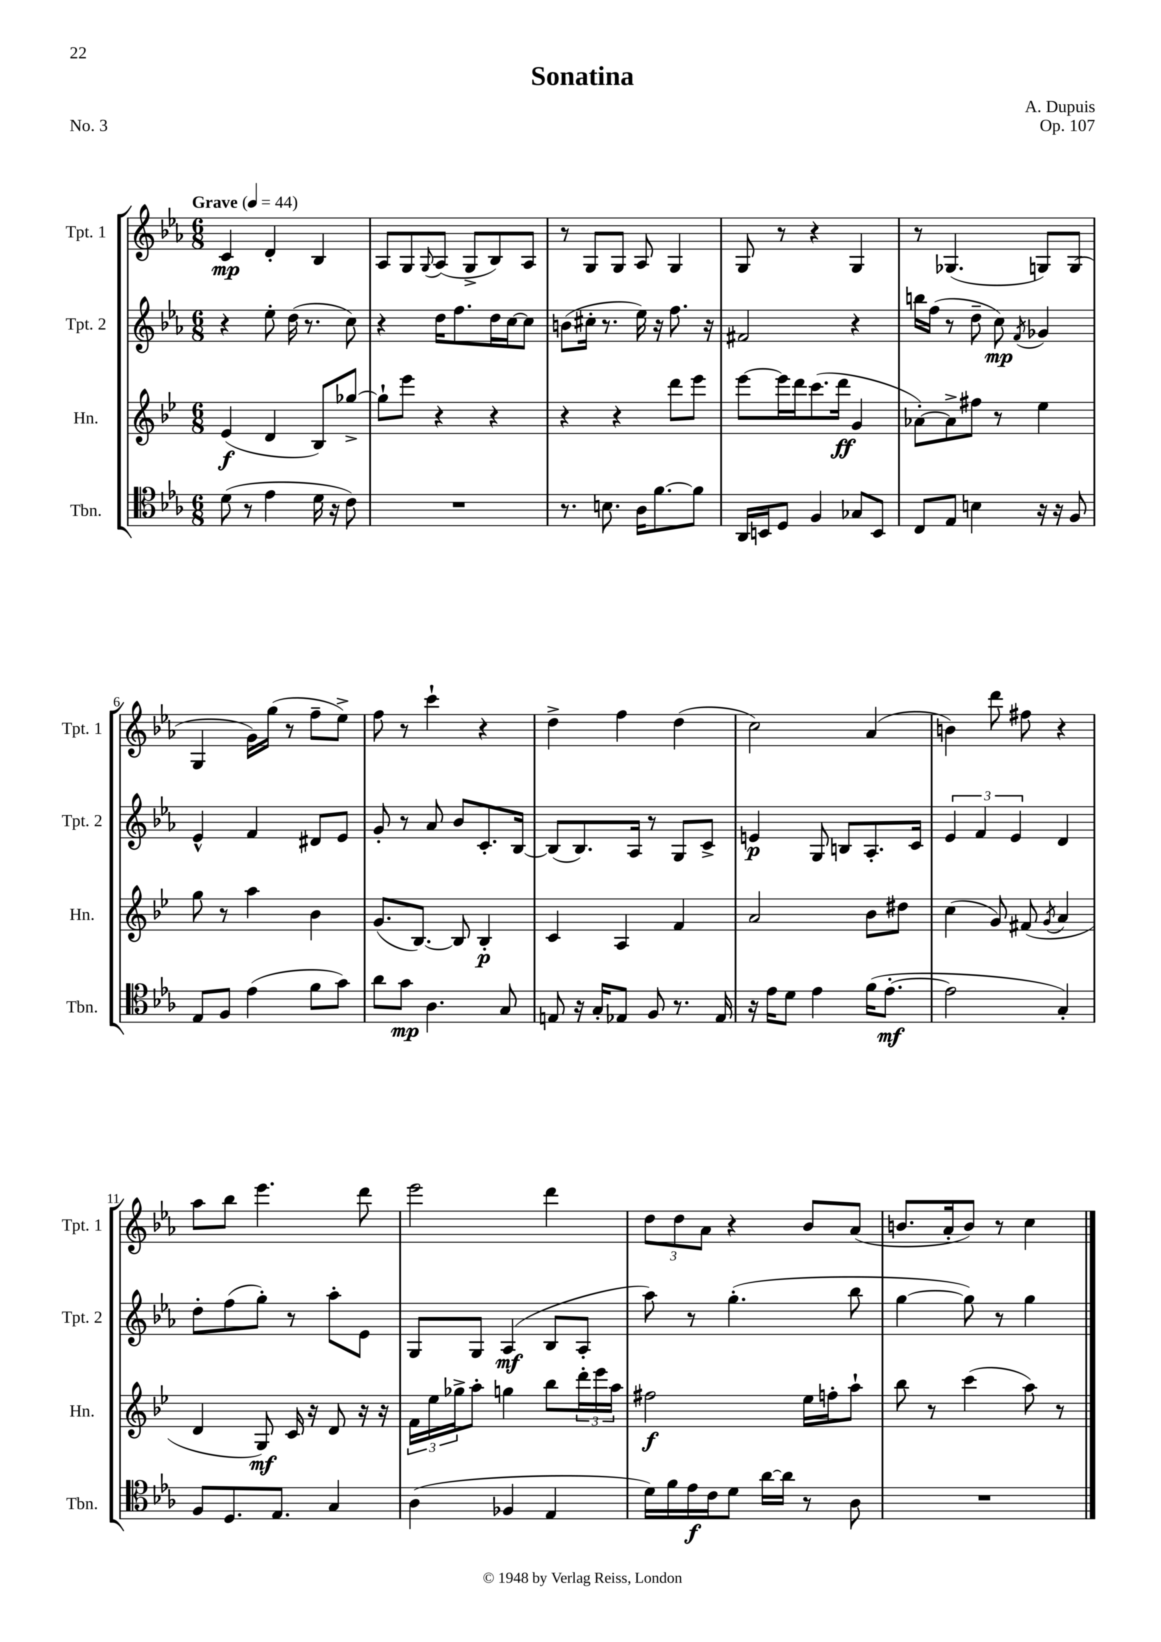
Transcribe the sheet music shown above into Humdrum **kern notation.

**kern	**kern	**kern	**kern
*staff4	*staff3	*staff2	*staff1
*clefC4	*clefG2	*clefG2	*clefG2
*k[b-e-a-]	*k[b-e-]	*k[b-e-a-]	*k[b-e-a-]
*M6/8	*M6/8	*M6/8	*M6/8
*MM44	*MM44	*MM44	*MM44
(8d\	(4e-/	4r	4c/
8r	.	.	.
4e-\	4d/	8ee-'\	4d'/
.	.	(16dd\	.
.	.	8.r	.
16d\	8B-/L)	.	4B-/
16r	.	.	.
8c\)	[8gg-^/J	8cc\)	.
=	=	=	=
2.r	8gg-`\]L	4r	8A-/L
.	8eee-\J	.	8G/
.	.	.	8qqG/
.	4r	16dd\LK	(8A-/J
.	.	8.ff\	.
.	.	.	8G^/L
.	4r	16dd\L	8B-/)
.	.	[16cc\J	.
.	.	8cc\]J	8A-/J
=	=	=	=
8.r	4r	(8b\L	8r
.	.	16cc#'\Jk	8G/L
8.B\	.	8.r	.
.	4r	.	8G/J
16A-\LK	.	16ee-\)	8A-/
[8.f\	.	16r	.
.	8ddd\L	8.ff\	4G/
8f\]J	8eee-\J	.	.
.	.	16r	.
=	=	=	=
16AA-/LL	[8eee-\L	2f#/	8G/
16BB/J	.	.	.
8D/J	16eee-\]L	.	8r
.	16ddd\J	.	.
4F/	(8.ccc\	.	4r
.	16ddd\Jk	.	.
8G-/L	4g/	4r	4G/
8BB/J	.	.	.
=	=	=	=
8C/L	[8a-'\L)	16bb\LL	8r
.	.	(16ff\JJ	.
8E-/J	8a-^\]	8r	(4.G-/
4B\	8ff#\J	8dd~\	.
.	8r	8cc\)	.
.	.	8qf/	.
16r	4ee-\	4g-/	8G/L)
16r	.	.	.
8F/	.	.	(8G/J
=	=	=	=
8E-/L	8gg\	4e-^^/	4G/
8F/J	8r	.	.
(4e-\	4aa\	4f/	16g\LL)
.	.	.	(16gg\JJ
.	.	.	8r
8f\L	4b-\	8d#/L	8ff~\L
8g\J)	.	8e-/J	8ee-^\J)
=	=	=	=
8a-\L	(8.g/L	8g'/	8ff\
8g\J	.	8r	8r
.	[8.B-/J)	.	.
4.A-\	.	8a-/	4ccc`\
.	8B-/]	8b-/L	.
.	4B-'/	8.c'/	4r
8G/	.	.	.
.	.	[16B-/Jk	.
=	=	=	=
8E/	4c/	(8B-/]L	4dd^\
16r	.	8.B-/)	.
16G'/LK	.	.	.
8E-/J	4A/	.	4ff\
.	.	16A-/Jk	.
8F/	.	8r	.
8.r	4f/	8G/L	(4dd\
.	.	8c^/J	.
16E-/	.	.	.
=	=	=	=
16r	2a/	4e/	2cc\)
16e-\LK	.	.	.
8d\J	.	.	.
4e-\	.	8G/	.
.	.	8B/L	.
(16f\LK	8b-\L	8.A-'/	(4a-/
[8.e-'\J	.	.	.
.	8dd#\J	.	.
.	.	16c/Jk	.
=	=	=	=
2e-\]	(4cc\	6e-/	4b\)
.	.	6f/	.
.	8g/)	.	8ddd\
.	.	6e-/	.
.	(8f#/	.	8ff#\
.	8qg/	.	.
4G'/)	4a/	4d/	4r
=	=	=	=
8F/L	4d/	8dd'\L	8aa-\L
8.D/	.	(8ff\	8bb-\J
.	8G/)	8gg'\J)	4.eee-\
8.E-/J	.	.	.
.	16c/	8r	.
.	16r	.	.
4G/	8d/	8aa-'\L	.
.	16r	8e-\J	8ddd\
.	16r	.	.
=	=	=	=
(4A-\	24f\LL	8G/L	2eee-\
.	24ee-\	.	.
.	24gg-^\J	.	.
.	8aa'\J	8G/J	.
4F-/	4gg\	(4A-/	.
4E-/	8bb-\L	8B-/L	4ddd\
.	24ddd'\L	8A-'/J	.
.	24eee-\	.	.
.	24aa\JJ	.	.
=	=	=	=
16d\LL)	2ff#\	8aa-\)	12dd\L
16f\	.	.	.
.	.	.	12dd\
16e-\	.	8r	.
.	.	.	12a-\J
16c\J	.	.	.
8d\J	.	(4.gg'\	4r
[16a-\LL	.	.	.
16a-\]JJ	.	.	.
8r	16ee-\LL	.	8b-/L
.	16ff'\J	.	.
8A-\	8aa`\J	8bb-\	(8a-/J
=	=	=	=
2.r	8bb-\	[4gg\	8.b/L
.	8r	.	.
.	.	.	16a-'/k
.	(4ccc\	8gg\])	8b/J)
.	.	8r	8r
.	8aa\)	4gg\	4cc\
.	8r	.	.
==	==	==	==
*-	*-	*-	*-
